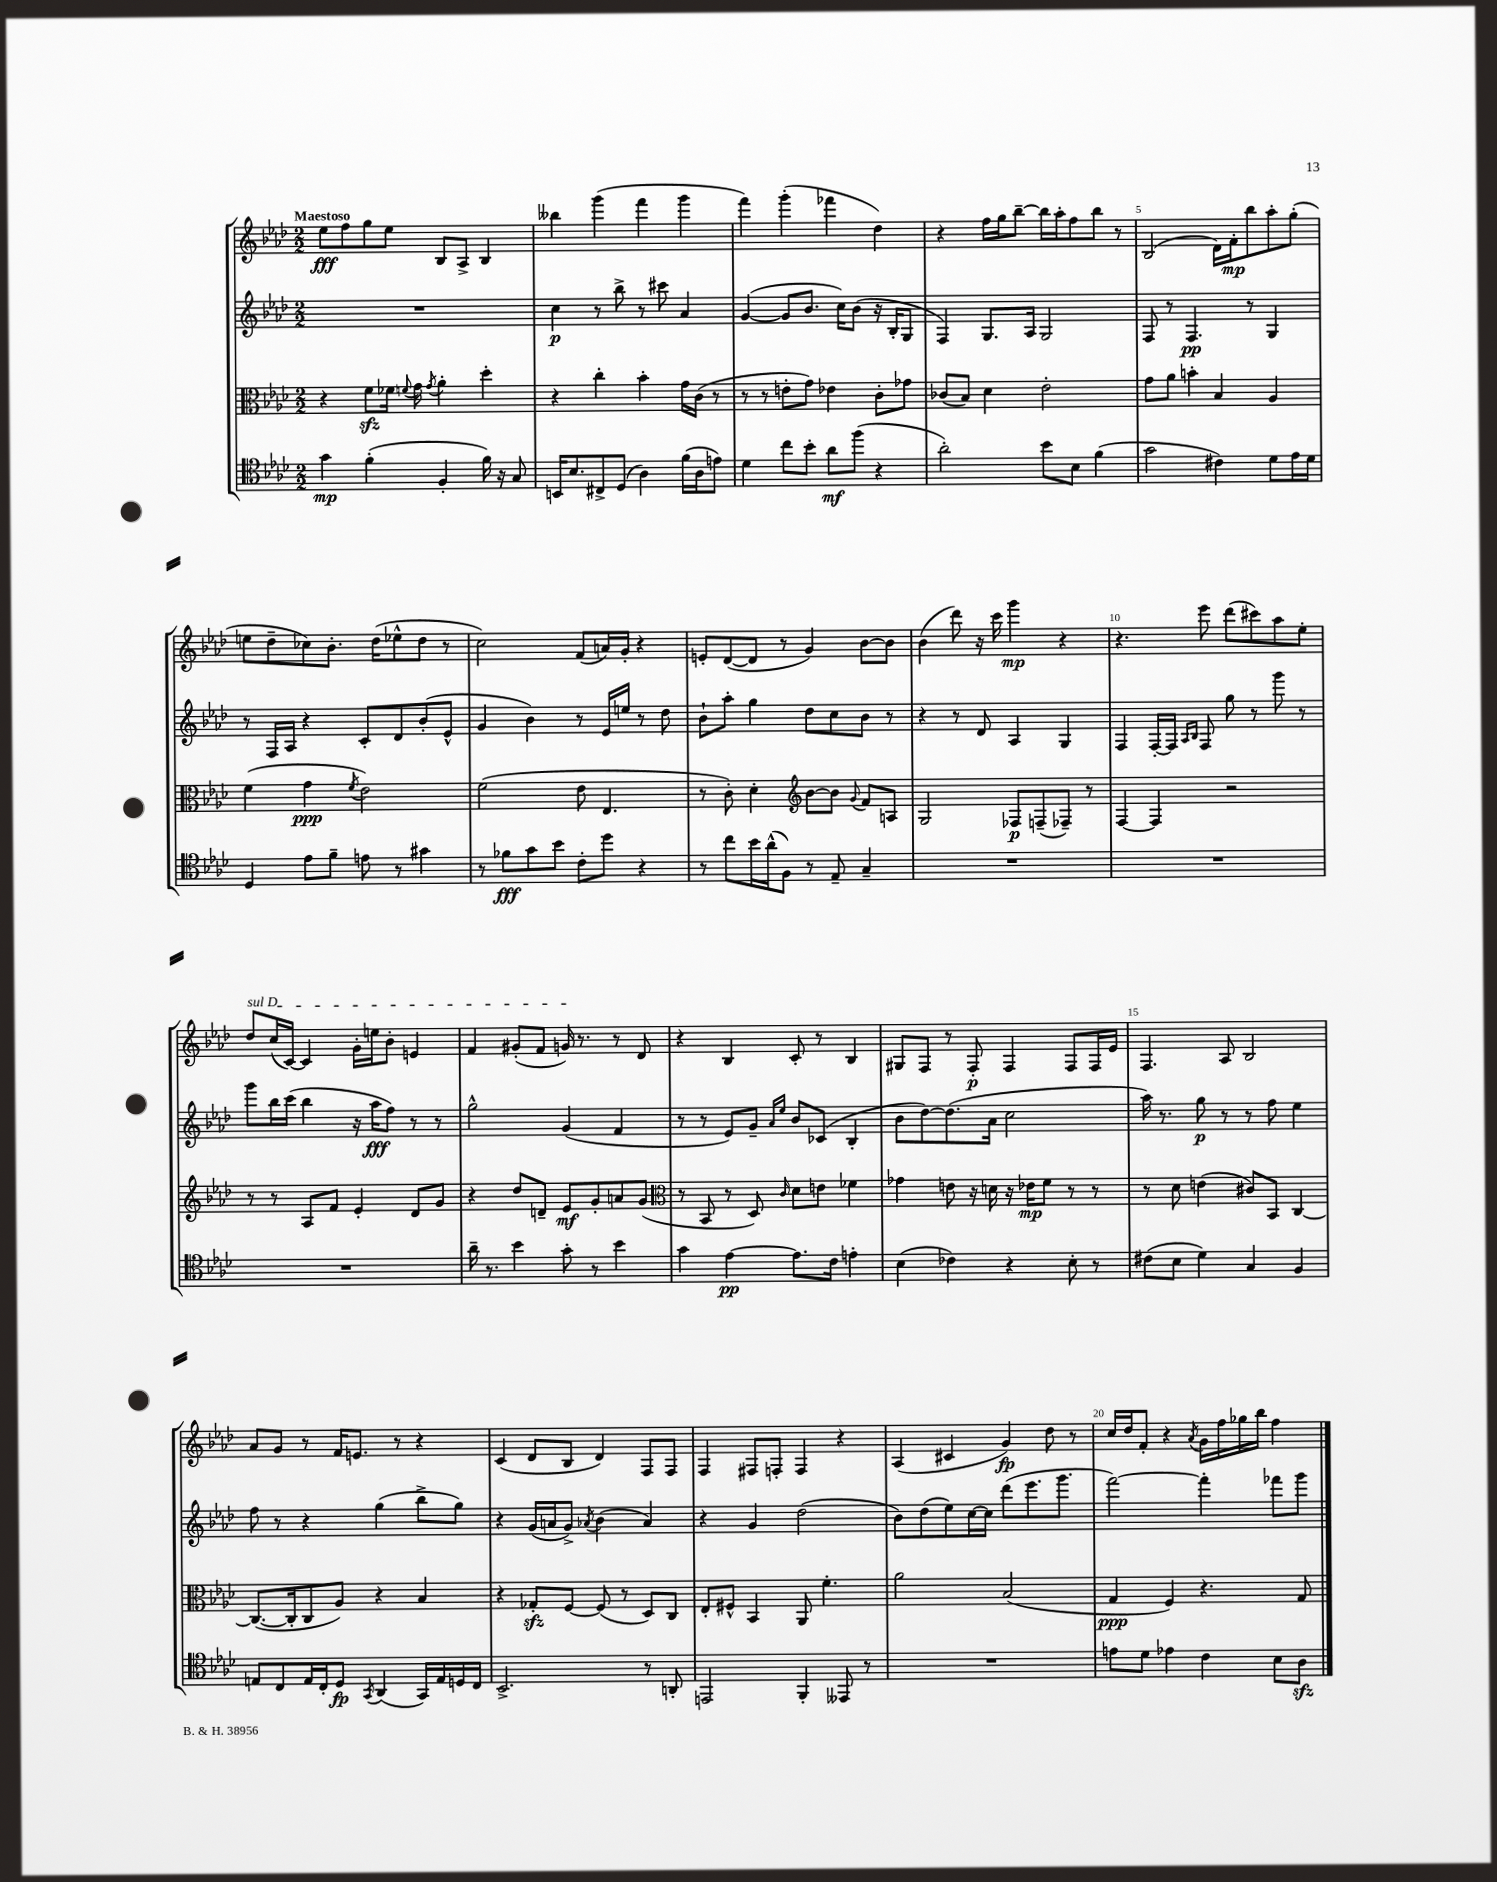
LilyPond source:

<<
\new StaffGroup <<
\new Staff = "s0" {
    \clef treble \key aes \major \numericTimeSignature \time 2/2 \tempo "Maestoso"
    \autoBeamOff ees''8[\fff f''8 g''8 ees''8] bes8[ aes8]-> bes4 |
    beses''4 g'''4( f'''4 g'''4 |
    f'''4) g'''4-.( fes'''4 des''4) |
    r4 f''16[ g''16 bes''8]~-- bes''16[ aes''16-. f''8 bes''8] r8 |
    bes2( des'16[) f'16-.\mp bes''8 aes''8-. g''8]-.( |
    e''8[ des''8-- ces''8) bes'8.]-. des''16[( ees''8-^ des''8] r8 |
    c''2) f'8[( a'16) g'16]-. r4 |
    e'8[-. des'8~( des'8] r8 g'4) bes'8[~ bes'8] |
    bes'4( des'''8) r16 c'''16 g'''4\mp r4 |
    r4. ees'''8 des'''8[( cis'''8) aes''8 ees''8]-. |
    \once \override TextSpanner.bound-details.left.text = \markup { \italic "sul D" } des''8[\startTextSpan c''16( c'16]~) c'4 g'16[-. e''16 bes'8]-. e'4 |
    f'4 gis'8[-.( f'8] g'16\stopTextSpan) r8. r8 des'8 |
    r4 bes4 c'8-. r8 bes4 |
    gis8[ f8] r8 f8-.\p f4 f8[ f16 ees'16] |
    f4. aes8 bes2 |
    aes'8[ g'8] r8 f'16[ e'8.] r8 r4 |
    c'4( des'8[ bes8] des'4) f8[ f8] |
    f4 fis8[ f8]-. f4 r4 |
    aes4( cis'4 g'4\fp) des''8 r8 |
    c''16[ des''16 f'8]-. r4 \acciaccatura { aes'8 } g'16[ f''16 ges''16 bes''16] f''4 \bar "|." |
}
\new Staff = "s1" {
    \clef treble \key aes \major \numericTimeSignature \time 2/2
    \autoBeamOff R1 |
    c''4\p r8 bes''8-> r8 cis'''8 aes'4 |
    g'4~( g'8[ bes'8.] c''16[) bes'8]( r16 bes16[-. g8] |
    f4) g8.[ aes16] g2 |
    f8 r8 f4.\pp r8 g4 |
    r8 f16[ aes16] r4 c'8[-. des'8 bes'8-.( ees'8]-^ |
    g'4 bes'4) r8 ees'16[ e''16] r8 des''8 |
    bes'8[-! aes''8]-. g''4 des''8[ c''8 bes'8] r8 |
    r4 r8 des'8 aes4 g4 |
    f4 f16[~-. f16] \grace { aes16[ bes16] } f8 g''8 r8 g'''8 r8 |
    g'''8[ bes''16 c'''16]( bes''4 r16 aes''16[\fff f''8]) r8 r8 |
    g''2-^ g'4( f'4 |
    r8 r8 ees'8[) g'8]-- \grace { aes'16[ ees''16] } bes'8[ ces'8]( bes4-. |
    bes'8[ des''8~) des''8.( aes'16] c''2 |
    aes''16) r8. g''8\p r8 r8 f''8 ees''4 |
    f''8 r8 r4 g''4( bes''8[-> g''8]) |
    r4 g'16[( a'16 g'8]->) \acciaccatura { aes'8 } bes'4( aes'4) |
    r4 g'4 des''2( |
    bes'8[) des''8( ees''8) c''16~ c''16] des'''8[( ees'''8. g'''8.] |
    f'''2~) f'''4-. fes'''8[ g'''8] \bar "|." |
}
\new Staff = "s2" {
    \clef alto \key aes \major \numericTimeSignature \time 2/2
    \autoBeamOff r4 f'8[\sfz fes'16] \appoggiatura { f'8 } g'16 \acciaccatura { g'8 } aes'4-. des''4-. |
    r4 c''4-. bes'4-. g'16[ c'16]( r8 |
    r8 r8 e'8[-. g'8]) ees'4 c'8[-. ges'8] |
    ces'8[( bes8]) des'4 ees'2-. |
    g'8[ aes'8] b'4-. bes4 aes4 |
    f'4( g'4\ppp \acciaccatura { f'8 } ees'2) |
    f'2( ees'8 ees4. |
    r8 c'8-.) des'4-. \clef treble bes'8[~ bes'8] \appoggiatura { g'8 } f'8[ a8] |
    g2 fes8[\p f8--( fes8]--) r8 |
    f4~ f4 r2 |
    r8 r8 aes8[ f'8] ees'4-. des'8[ g'8] |
    r4 des''8[ d'8]-- ees'8[\mf g'8-. a'8 g'8]( |
    \clef alto r8 bes,8 r8 des8) \grace { c'16 } des'8[ e'8] fes'4 |
    ges'4 e'8 r16 d'16 r16 ees'16[\mp f'8] r8 r8 |
    r8 des'8 e'4( cis'8[) bes,8] c4~ |
    c8.[~( c16-. c8 aes8]) r4 bes4 |
    r4 ges8[-.\sfz f8]~ f8( r8 des8[) c8] |
    ees8[-. fis8]-^ bes,4 aes,8 f'4.-. |
    aes'2 bes2( |
    g4\ppp f4) r4. g8 \bar "|." |
}
\new Staff = "s3" {
    \clef tenor \key aes \major \numericTimeSignature \time 2/2
    \autoBeamOff g'4\mp f'4-.( f4-. f'16) r16 g8 |
    b,16[ bes8. cis8-> des8]( aes4) f'16[( aes16 e'8]) |
    des'4 c''8[ bes'8]-. aes'8[\mf f''8]( r4 |
    aes'2-.) bes'8[ bes8] f'4( |
    g'2 cis'4) des'8[ ees'16 des'16] |
    des4 ees'8[ f'8]-- e'8 r8 gis'4 |
    r8 fes'8[\fff g'8 bes'8] c'8[-. des''8] r4 |
    r8 c''8[ bes'16 aes'16-^( f8]) r8 ees8-- g4-- |
    R1 |
    R1 |
    R1 |
    aes'16-- r8. bes'4 g'8-. r8 bes'4 |
    g'4 ees'4~\pp ees'8.[ c'16] e'4-. |
    bes4( ces'4) r4 bes8-. r8 |
    cis'8[( bes8] des'4) g4 f4 |
    e8[ c8 e16 c16-. des8]\fp \acciaccatura { g,8 } aes,4( g,16[) e16 d16 c16] |
    bes,2.-> r8 a,8-. |
    e,2 f,4-. eeses,8 r8 |
    R1 |
    e'8[ des'8] ees'4 c'4 bes8[ aes8]\sfz \bar "|." |
}
>>
>>
\layout { \context { \Score \override BarNumber.break-visibility = ##(#f #t #t) barNumberVisibility = #(every-nth-bar-number-visible 5) } }
